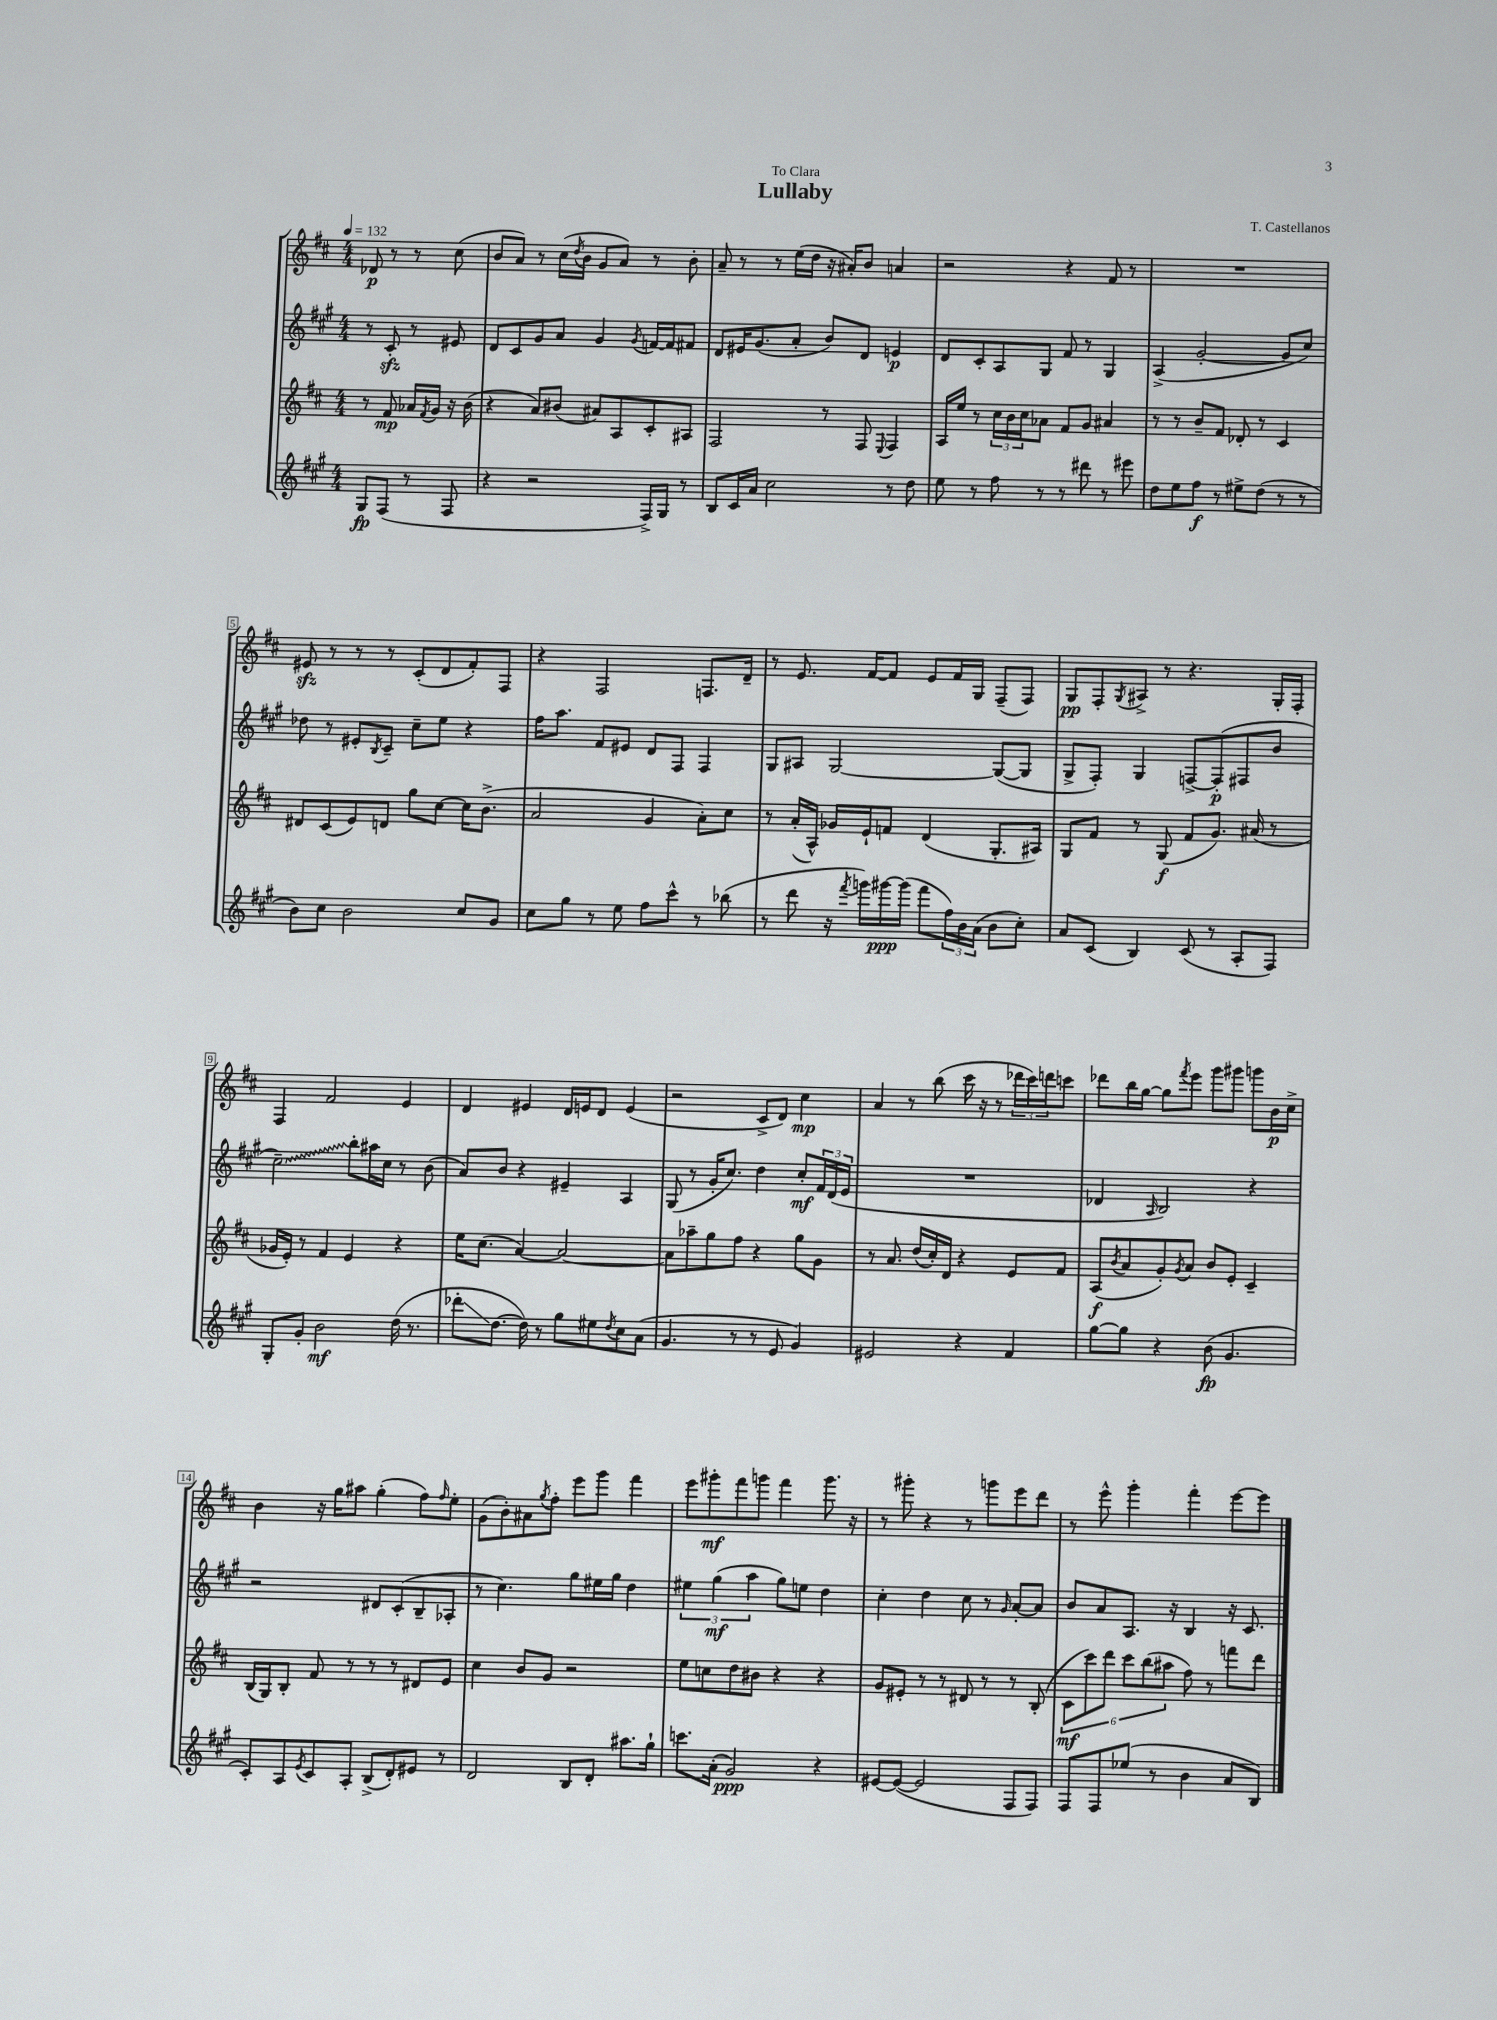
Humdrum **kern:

**kern	**kern	**kern	**kern
*staff4	*staff3	*staff2	*staff1
*clefG2	*clefG2	*clefG2	*clefG2
*k[f#c#g#]	*k[f#c#]	*k[f#c#g#]	*k[f#c#]
*M4/4	*M4/4	*M4/4	*M4/4
*MM132	*MM132	*MM132	*MM132
8G#	8r	8r	8d-
(8F#	8f#	8c#'	8r
8r	16a-	8r	8r
.	8qf#	.	.
.	16g	.	.
8F#	16r	8e#	(8cc#
.	(16b	.	.
=	=	=	=
4r	4r	8d	8b
.	.	8c#	8a)
2r	8a)	8g#	8r
.	(8b#	8a	(16cc#
.	.	.	8qdd
.	.	.	16b
.	8a#)	4g#	8g
.	8A	.	8a)
.	.	8qg#	.
16F#^)	8c#'	[16f	8r
16G#	.	16f]	.
8r	8A#	8f#	8b'
=	=	=	=
8B	2F#	8d	8a~
16c#	.	16e#	8r
16a	.	(8.g#	.
2cc#	.	.	8r
.	.	8a'	(16ee
.	.	.	16dd
.	8r	8b)	16r
.	.	.	16a#')
.	8F#	8d	8b
.	8qqE	.	.
8r	4F#	4e	4a
8dd	.	.	.
=	=	=	=
8ee	16A	8d	2r
.	16ee	.	.
8r	8r	8c#'	.
8ff#	24cc#	8A	.
.	24b	.	.
.	24cc#	.	.
8r	8a-	8G#	.
8r	8f#	8f#	4r
8ddd#	8g	8r	.
8r	4a#	4G#	8f#
8eee#	.	.	8r
=	=	=	=
8dd	8r	(4A^	1r
8ee	8r	.	.
8ff#	8b~	[2g#'	.
8r	8f#	.	.
8ee#^	8d-'	.	.
(8dd	8r	.	.
8r	4c#	8g#]	.
8r	.	8cc#)	.
=	=	=	=
8b)	8d#	8dd-	8e#
8cc#	(8c#	8r	8r
2b	8e)	8e#'	8r
.	.	8qB	.
.	8d	8c#~	8r
.	8gg	8cc#~	(8c#'
.	[8cc#	8ee	8d
8cc#	16cc#]	4r	8f#')
.	(8.b^	.	.
8g#	.	.	8F#
=	=	=	=
8cc#	2a	16ff#	4r
.	.	8.aa	.
8gg#	.	.	.
8r	.	8f#	2F#
8ee	.	8e#	.
8ff#	4g	8d	.
8ccc#^^	.	8F#	.
8r	8a')	4F#	8.F
(8bb-	8cc#	.	.
.	.	.	16d~
=	=	=	=
8r	8r	8G#	8r
8ddd	(16a'	8A#	8.e
.	16A^^)	.	.
16r	16g-	[2G#	.
8qfff#	.	.	.
16ggg)	16e`	.	[16f#
[16ggg#	8f	.	8f#]
(16ggg#]	.	.	.
8fff#	(4d	.	8e
24ff#)	.	.	16f#
24b	.	.	.
.	.	.	16G
(24a	.	.	.
8b	8.G'	(8G#_	(8F#~
8cc#')	.	8G#]	8F#)
.	16A#)	.	.
=	=	=	=
8a	8G	8G#^	8G
(8c#	8f#	8F#')	8F#'
.	.	.	8qG
4B)	8r	4G#	8A#^
.	(8G	.	8r
(8c#	8f#	[8F^	4.r
8r	8.g)	(8F']	.
8A'	.	8F#	.
.	(16a#	.	.
8F#)	8r	8b	16G'
.	.	.	16F#'
=	=	=	=
8G#'	16g-	2cc#~)	4F#
.	16e')	.	.
8g#'	8r	.	.
2b	4f#	.	2f#
.	4e	8bb'	.
.	.	16aa#	.
.	.	16cc#	.
(16dd	4r	8r	4e
8.r	.	.	.
.	.	(8b	.
=	=	=	=
8ddd-'	16ee	8a)	4d
.	(8.cc#	.	.
[8.dd	.	8b	.
.	[4a)	4r	4e#
16dd])	.	.	.
8r	.	.	.
8gg#	2a_	4e#~	16d
.	.	.	16e
8ee#	.	.	8d
8qdd	.	.	.
8cc#	.	4A	(4e
(8a	.	.	.
=	=	=	=
4.g#	8a]	(8G#	2r
.	8aa-~	8r	.
.	8gg	16g#'	.
.	.	8.cc#)	.
8r	8ff#	.	.
8r	4r	4dd	8c#^
8e	.	.	8d)
4g#)	8gg	8cc#'	4cc#
.	8g	24f#	.
.	.	(24d	.
.	.	24e	.
=	=	=	=
2e#	8r	1r	4a
.	8.a	.	.
.	.	.	8r
.	(16dd	.	.
.	16cc#')	.	(8bb
.	16d	.	.
4r	4r	.	16ccc#
.	.	.	16r
.	.	.	8r
4f#	8e	.	24ddd-
.	.	.	24ccc#)
.	.	.	24ddd
.	8f#	.	8ccc
=	=	=	=
[8gg#	(8A	4d-	8ddd-
.	8qb	.	.
8gg#]	8a	.	16bb
.	.	.	[16gg
.	.	16qqA	.
4r	8g')	2B)	8gg]
.	8qg	.	8qfff#
.	8a	.	8eee
(8b	8b	.	8ggg
4.g#	8e'	.	8ggg#
.	4c#~	4r	8ggg
.	.	.	16b
.	.	.	16cc#^
=	=	=	=
8c#')	(16B	2r	4b
.	16G)	.	.
8A	8B'	.	.
8qe	.	.	.
8c#	8f#	.	16r
.	.	.	16gg
8A'	8r	.	8aa#
(8B^	8r	8d#	(4gg'
8d')	8r	(8c#'	.
8e#	8d#	8B~	8ff#)
.	.	.	16qqff#
8r	8e	8A-'	8ee'
=	=	=	=
2d	4cc#	8r	(8g
.	.	4.cc#)	8b')
.	8b	.	8a#
.	.	.	8qgg
.	8g	.	8ff#'
8B	2r	8gg#	8eee
8d'	.	16ee#	8ggg
.	.	16gg#	.
8.aa#	.	4dd	4fff#
16gg#`	.	.	.
=	=	=	=
8.ccc	8ee	6ee#	8eee
.	8cc	.	8ggg#'
.	.	(6gg#	.
(16a'	.	.	.
2g#)	8dd	.	8fff#
.	.	6aa	.
.	8b#	.	8ggg
.	4r	8gg#)	4fff#
.	.	8ee	.
4r	4r	4dd	8.ggg
.	.	.	16r
=	=	=	=
[8e#	8g	4cc#'	8r
(8e#_	8e#'	.	8ggg#'
2e#]	8r	4dd	4r
.	8r	.	.
.	8d#	8cc#	8r
.	8r	8r	8ggg
.	.	16qqg#	.
8F#	8r	[8a'	8eee
8F#)	(8B'	8a]	8ddd
=	=	=	=
8F#	12c#	8b	8r
.	12ccc#)	.	.
8F#	.	8a	8eee^^
.	12ddd	.	.
(8ee-	12ccc#	8.A	4ggg'
.	(12bb	.	.
8r	.	.	.
.	12aa#	.	.
.	.	16r	.
4b	8ff#)	4B	4fff#'
.	8r	.	.
8a	8fff	16r	[8eee
.	.	8.c#	.
8B)	8ddd	.	8eee]
==	==	==	==
*-	*-	*-	*-
